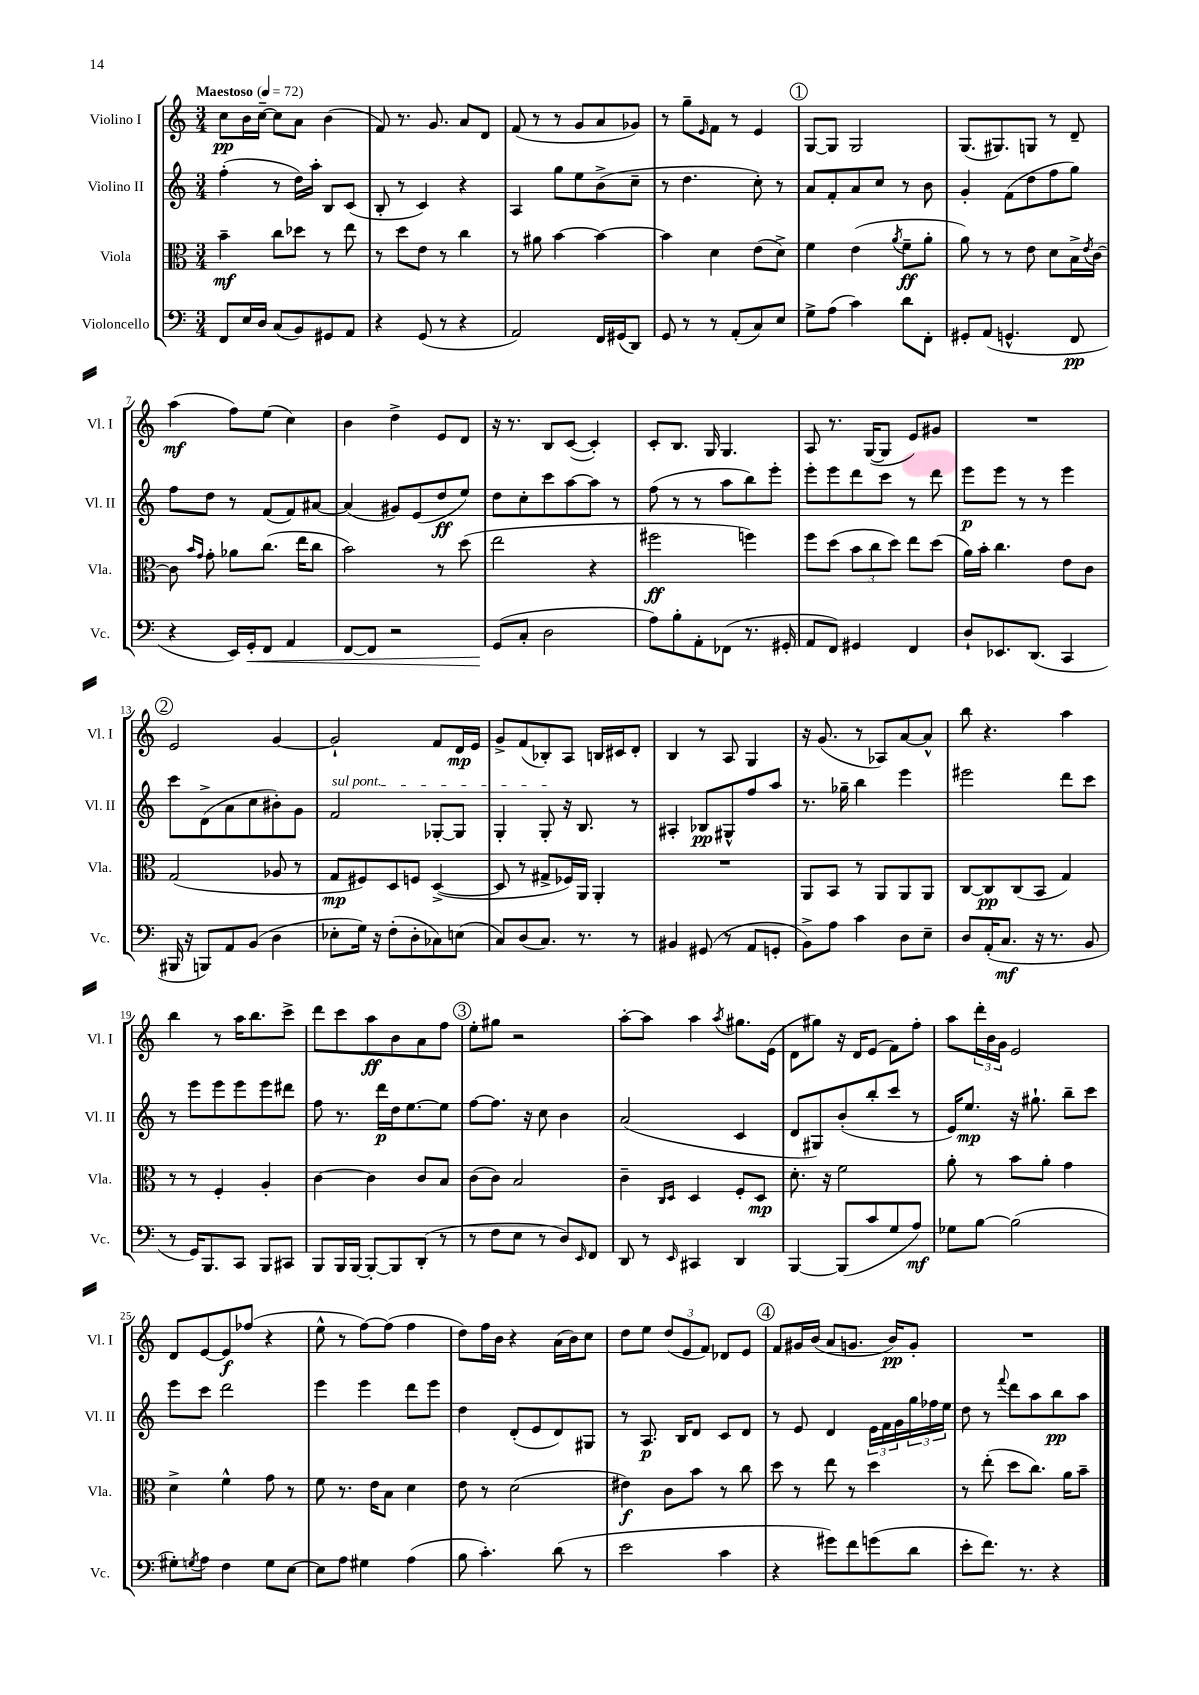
<<
\new StaffGroup <<
\new Staff = "s0" \with { instrumentName = "Violino I" shortInstrumentName = "Vl. I" } {
    \clef treble \key c \major \numericTimeSignature \time 3/4 \tempo "Maestoso" 4 = 72
    c''8\pp b'16 c''16~-- c''8 a'8 b'4( |
    f'8) r8. g'8. a'8 d'8 |
    f'8( r8 r8 g'8 a'8 ges'8) |
    r8 g''8-- \grace { e'16 } f'8 r8 e'4 |
    \mark \markup { \circle "1" } g8~ g8 g2 |
    g8.( gis8.) g8 r8 d'8-- |
    a''4\mf( f''8) e''8( c''4) |
    b'4 d''4-> e'8 d'8 |
    r16 r8. b8 c'8~( c'4-.) |
    c'8-. b8. g16 g4. |
    a8 r8. g16~( g8 e'8) gis'8 |
    R2. |
    \mark \markup { \circle "2" } e'2 g'4~ |
    g'2-! f'8 d'16\mp e'16 |
    g'8-> f'8( bes8-.) a8 b16 cis'16 d'8-. |
    b4 r8 a8 g4 |
    r16 g'8.( r8 aes8) a'8~ a'8-^ |
    b''8 r4. a''4 |
    b''4 r8 a''16 b''8. c'''8-> |
    d'''8 c'''8 a''8\ff b'8 a'8 f''8 |
    \mark \markup { \circle "3" } e''8-. gis''8 r2 |
    a''8~-. a''8 a''4 \acciaccatura { a''8 } gis''8. e'16( |
    d'8 gis''8) r16 d'16 e'8( f'8) f''8-. |
    a''8 \tuplet 3/2 { d'''16-. b'16 g'16 } e'2 |
    d'8 e'8~ e'8\f fes''8( r4 |
    e''8-^ r8 f''8~) f''8( f''4 |
    d''8) f''16 b'16 r4 a'16( b'16) c''8 |
    d''8 e''8 \tuplet 3/2 { d''8( e'8 f'8) } des'8 e'8 |
    \mark \markup { \circle "4" } f'8 gis'16 b'16( a'8 g'8. b'16\pp) g'8-. |
    R2. \bar "|." |
}
\new Staff = "s1" \with { instrumentName = "Violino II" shortInstrumentName = "Vl. II" } {
    \clef treble \key c \major \numericTimeSignature \time 3/4
    f''4-.( r8 d''16) a''16-. b8 c'8( |
    b8-. r8 c'4) r4 |
    a4 g''8 e''8 b'8->( c''8-- |
    r8 d''4. c''8-.) r8 |
    \mark \markup { \circle "1" } a'8 f'8-. a'8 c''8 r8 b'8 |
    g'4-. f'8( d''8 f''8 g''8) |
    f''8 d''8 r8 f'8( f'8) ais'8~ |
    ais'4( gis'8) e'8( d''8\ff e''8) |
    d''8 c''8-. c'''8 a''8~ a''8 r8 |
    f''8( r8 r8 a''8 b''8) e'''8-. |
    e'''8-. e'''8 d'''8 c'''8 r8 d'''8 |
    e'''8\p e'''8 r8 r8 e'''4 |
    \mark \markup { \circle "2" } c'''8 d'8->( a'8 c''8 bis'8-.) g'8 |
    \once \override TextSpanner.bound-details.left.text = \markup { \italic "sul pont." } f'2\startTextSpan ges8~-. ges8 |
    g4-. g8-.\stopTextSpan r16 b8. r8 |
    ais4-. bes8\pp gis8-^ f''8 a''8 |
    r8. ges''16-- b''4 e'''4 |
    eis'''2 d'''8 c'''8 |
    r8 e'''8 e'''8 e'''8 e'''8 dis'''8 |
    f''8 r8. d'''16\p d''16 e''8.~ e''8 |
    \mark \markup { \circle "3" } f''8~ f''8. r16 c''8 b'4 |
    a'2( c'4 |
    d'8 gis8) b'8-.( b''8-. c'''8 r8 |
    e'16) e''8.\mp r16 gis''8.-! b''8-- c'''8 |
    e'''8 c'''8 d'''2 |
    e'''4 e'''4 d'''8 e'''8 |
    d''4 d'8-.( e'8 d'8) gis8 |
    r8 a8.\p b16 d'8 c'8 d'8 |
    \mark \markup { \circle "4" } r8 e'8 d'4 \tuplet 3/2 { e'16 f'16 g'16 } \tuplet 3/2 { g''16 fes''16 e''16 } |
    d''8 r8 \appoggiatura { f'''8 } d'''8 a''8 b''8\pp a''8 \bar "|." |
}
\new Staff = "s2" \with { instrumentName = "Viola" shortInstrumentName = "Vla." } {
    \clef alto \key c \major \numericTimeSignature \time 3/4
    b'4--\mf c''8 des''8 r8 e''8 |
    r8 d''8 e'8 r8 c''4 |
    r8 ais'8 b'4~ b'4~ |
    b'4 d'4 e'8( d'8->) |
    \mark \markup { \circle "1" } f'4 e'4( \acciaccatura { a'8 } f'8--\ff a'8-. |
    a'8) r8 r8 e'8 d'8 b16-> \acciaccatura { e'8 } c'16~ |
    c'8 \grace { b'16 g'16 } g'8-. aes'8 c''8.( e''16 c''8 |
    b'2) r8 d''8( |
    e''2 r4 |
    fis''2\ff f''4) |
    f''8 d''8( \tuplet 3/2 { b'8 c''8 d''8) } e''8 d''8( |
    a'16) b'16-. c''4. e'8 c'8 |
    \mark \markup { \circle "2" } g2( aes8 r8 |
    g8\mp fis8) d8 f8 d4~->( |
    d8 r8 gis8-> fes16) a,16 a,4-. |
    R2. |
    a,8 b,8 r8 a,8 a,8 a,8 |
    c8~ c8\pp c8( b,8 g4) |
    r8 r8 f4-. a4-. |
    c'4~ c'4 c'8 b8 |
    \mark \markup { \circle "3" } c'8( c'8) b2 |
    c'4-- \grace { c16 d16 } d4 f8-. d8\mp |
    d'8.-. r16 f'2 |
    a'8-. r8 b'8 a'8-. g'4 |
    d'4-> f'4-^ g'8 r8 |
    f'8 r8. e'16 b8 d'4 |
    e'8 r8 d'2( |
    eis'4\f) c'8 b'8 r8 c''8 |
    \mark \markup { \circle "4" } d''8 r8 e''8 r8 d''4 |
    r8 e''8-.( d''8 c''8.) a'16 b'8-- \bar "|." |
}
\new Staff = "s3" \with { instrumentName = "Violoncello" shortInstrumentName = "Vc." } {
    \clef bass \key c \major \numericTimeSignature \time 3/4
    f,8 e16 d16 c8( b,8) gis,8 a,8 |
    r4 g,8( r8 r4 |
    a,2) f,16 gis,16( d,8) |
    g,8 r8 r8 a,8-.( c8) e8 |
    \mark \markup { \circle "1" } g8-> a8( c'4) d'8 f,8-. |
    gis,8-. a,8( g,4.-^ f,8\pp |
    r4 e,16) g,16-.\< f,8 a,4 |
    f,8~ f,8 r2 |
    g,8\!( c8-. d2 |
    a8) b8-. a,8-. fes,8( r8. gis,16-. |
    a,8 f,8) gis,4 f,4 |
    d8-! ees,8. d,8.( c,4 |
    \mark \markup { \circle "2" } bis,,16 r16 b,,8) a,8 b,8( d4 |
    ees8-. g16) r16 f8-.( d8-. ces8) e8( |
    c8) d8( c8.) r8. r8 |
    bis,4 gis,8( r8 a,8 g,8-. |
    b,8->) a8 c'4 d8 e8-- |
    d8 a,16-.( c8.\mf r16 r8. b,8 |
    r8 g,16) b,,8. c,8 b,,8 cis,8 |
    b,,8 b,,16 b,,16~ b,,8~-. b,,8 d,8-.( r8 |
    \mark \markup { \circle "3" } r8 f8 e8 r8 d8) \grace { e,16 } f,8 |
    d,8 r8 \grace { e,16 } cis,4 d,4 |
    b,,4~ b,,8( c'8 g8 a8\mf) |
    ges8 b8~ b2( |
    gis8-.) \acciaccatura { g8 } a8 f4 g8 e8~ |
    e8 a8 gis4 a4( |
    b8 c'4.-.) d'8( r8 |
    e'2 c'4 |
    \mark \markup { \circle "4" } r4 gis'8) f'8 g'8( d'8 |
    e'8-. f'8.) r8. r4 \bar "|." |
}
>>
>>
